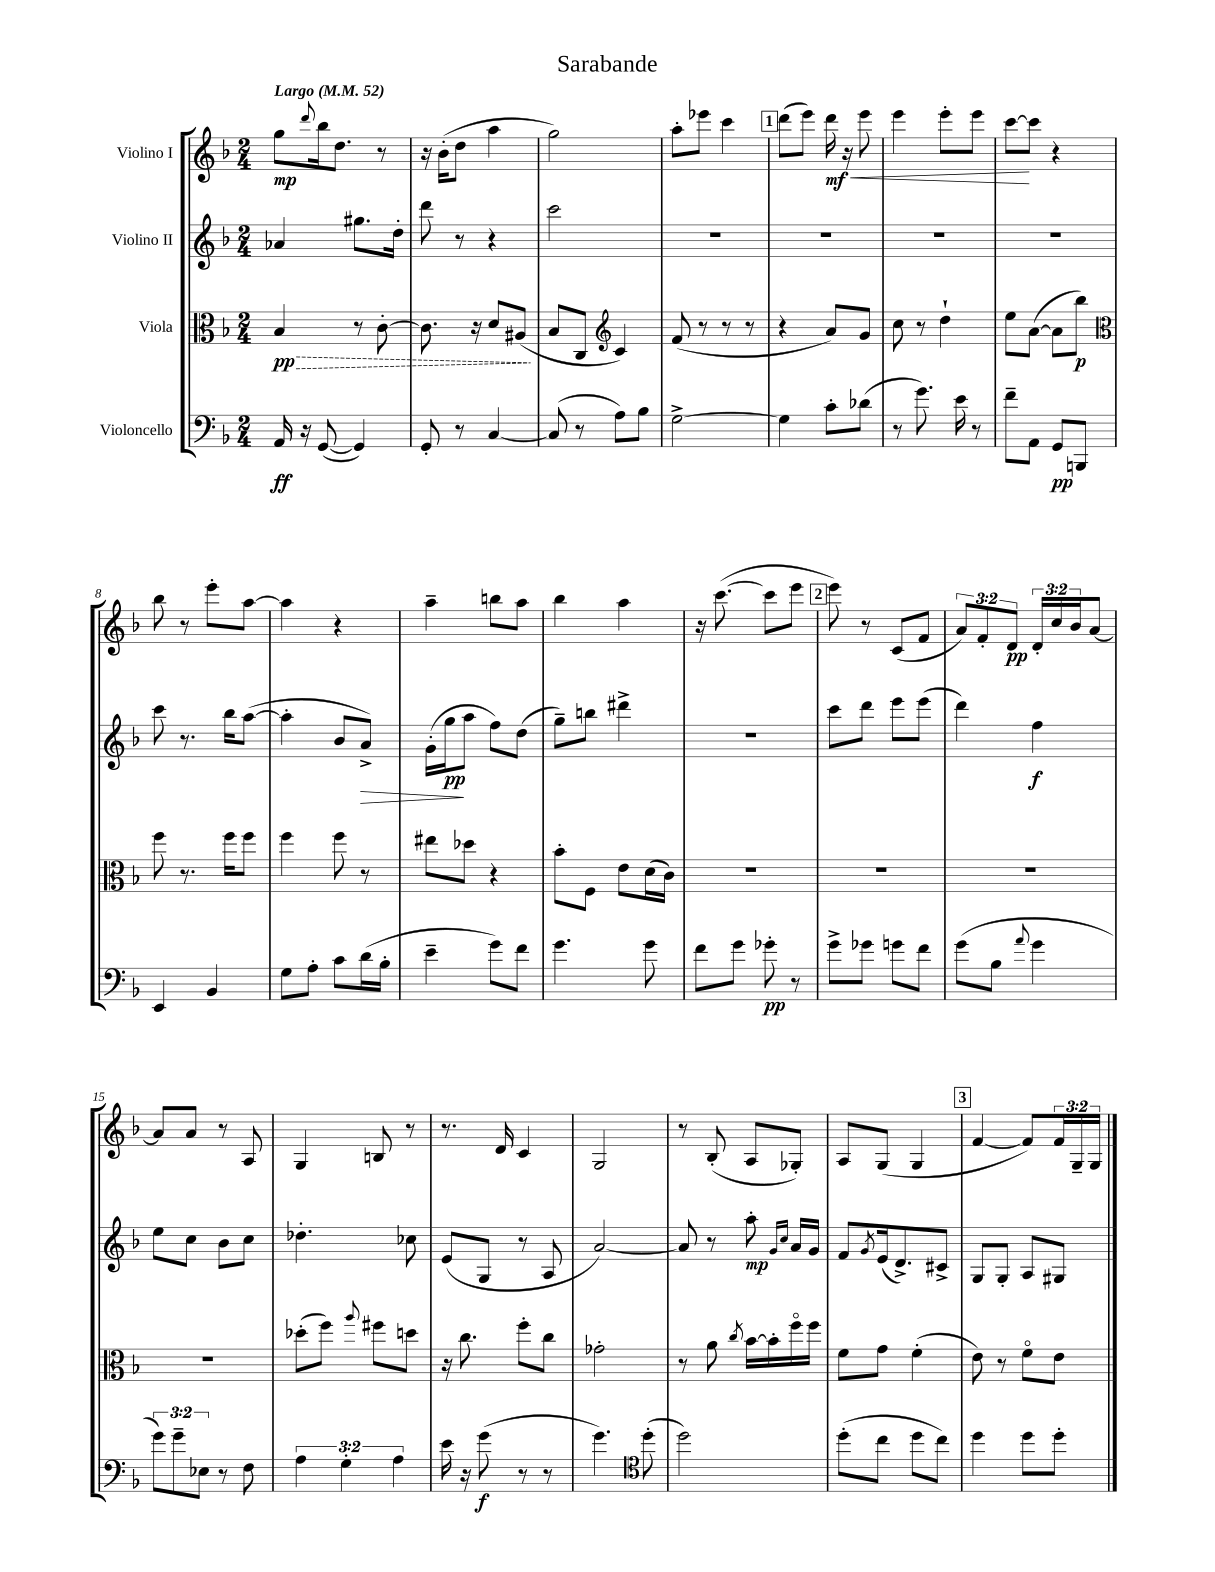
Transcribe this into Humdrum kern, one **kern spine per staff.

**kern	**dynam	**kern	**dynam	**kern	**dynam	**kern	**dynam
*part4	*part4	*part3	*part3	*part2	*part2	*part1	*part1
*staff4	*staff4	*staff3	*staff3	*staff2	*staff2	*staff1	*staff1
*I"Violoncello	*	*I"Viola	*	*I"Violino II	*	*I"Violino I	*
*clefF4	*	*clefC3	*	*clefG2	*	*clefG2	*
*k[b-]	*	*k[b-]	*	*k[b-]	*	*k[b-]	*
*M2/4	*	*M2/4	*	*M2/4	*	*M2/4	*
*MM52	*	*MM52	*	*MM52	*	*MM52	*
=1	=1	=1	=1	=1	=1	=1	=1
!	!	!	!	!	!	!LO:TX:a:B:t=Largo	!
!	!	!	!LO:HP:b	!	!	!	!
16AA/	ff	4B-/	> pp	4a-X/	.	8gg\L	mp
16r	.	.	.	.	.	.	.
.	.	.	.	.	.	8qqddd/	.
([8GG/	.	.	.	.	.	16bb-\k	.
.	.	.	.	.	.	8.dd\J	.
4GG/])	.	8r	.	8.gg#X\L	.	.	.
.	.	[8c'\	.	.	.	8r	.
.	.	.	.	16dd'\Jk	.	.	.
=2	=2	=2	=2	=2	=2	=2	=2
8GG'/	.	8.c\]	.	8ddd\	.	16r	.
.	.	.	.	.	.	(16b-'\KL	.
8r	.	.	.	8r	.	8dd\J	.
.	.	16r	.	.	.	.	.
[4C/	.	8d/L	.	4r	.	4aa\	.
.	.	(8A#X/J	.	.	.	.	.
.	.	.	]	.	.	.	.
=3	=3	=3	=3	=3	=3	=3	=3
(8C/]	.	8B-/L	.	2ccc\	.	2gg\)	.
8r	.	8C/J	.	.	.	.	.
*	*	*clefG2	*	*	*	*	*
8A\L)	.	4c/)	.	.	.	.	.
8B-\J	.	.	.	.	.	.	.
=4	=4	=4	=4	=4	=4	=4	=4
[2G^\	.	(8f/	.	2r	.	8aa'\L	.
.	.	8r	.	.	.	8eee-X\J	.
.	.	8r	.	.	.	4ccc\	.
.	.	8r	.	.	.	.	.
!!LO:REH:place=s1:t=1
=5	=5	=5	=5	=5	=5	=5	=5
4G\]	.	4r	.	2r	.	(8ddd\L	.
.	.	.	.	.	.	8eee\J)	.
!	!	!	!	!	!	!	!LO:HP:b
8c'\L	.	8a/L)	.	.	.	16ddd\	< mf
.	.	.	.	.	.	16r	.
(8d-X\J	.	8g/J	.	.	.	8eee\	.
=6	=6	=6	=6	=6	=6	=6	=6
8r	.	8cc\	.	2r	.	4eee\	.
8.g\)	.	8r	.	.	.	.	.
.	.	4dd`\	.	.	.	8eee'\L	.
16e\	.	.	.	.	.	.	.
8r	.	.	.	.	.	8eee\J	.
=7	=7	=7	=7	=7	=7	=7	=7
8f~\L	.	8ee\L	.	2r	.	[8ccc\L	.
8AA\J	.	([8a\J	.	.	.	8ccc\J]	[
8GG/L	pp	8a\L]	.	.	.	4r	.
8BBBn/J	.	8bb-\J)	p	.	.	.	.
!!LO:LB:g=z
=8	=8	=8	=8	=8	=8	=8	=8
*	*	*clefC3	*	*	*	*	*
4EE/	.	8ff\	.	8ccc\	.	8bb-\	.
.	.	8.r	.	8.r	.	8r	.
4BB-/	.	.	.	.	.	8eee'\L	.
.	.	16ff\KL	.	16bb-\KL	.	.	.
.	.	8ff\J	.	([8aa\J	.	[8aa\J	.
=9	=9	=9	=9	=9	=9	=9	=9
8G\L	.	4ff\	.	4aa'\]	.	4aa\]	.
8A'\J	.	.	.	.	.	.	.
8c\L	.	8ff\	.	8b-/L	.	4r	.
!	!	!	!	!	!LO:HP:b	!	!
(16d\L	.	8r	.	8a^/J)	>	.	.
16B-'\JJ	.	.	.	.	.	.	.
=10	=10	=10	=10	=10	=10	=10	=10
4e~\	.	8ee#X\L	.	(16g'\LL	.	4aa~\	.
.	.	.	.	16gg\J	pp	.	.
.	.	8dd-X\J	.	8aa\J	]	.	.
8g\L)	.	4r	.	8ff\L)	.	8bbn\L	.
8f\J	.	.	.	(8dd\J	.	8aa\J	.
=11	=11	=11	=11	=11	=11	=11	=11
4.g\	.	8b-'\L	.	8gg~\L)	.	4bb-\	.
.	.	8F\J	.	8bbn\J	.	.	.
.	.	8e\L	.	4ddd#X^\	.	4aa\	.
8g\	.	(16d\L	.	.	.	.	.
.	.	16c\JJ)	.	.	.	.	.
=12	=12	=12	=12	=12	=12	=12	=12
8f\L	.	2r	.	2r	.	16r	.
.	.	.	.	.	.	([8.ccc\	.
8g\J	.	.	.	.	.	.	.
8g-X'\	pp	.	.	.	.	8ccc\L]	.
8r	.	.	.	.	.	8eee\J	.
!!LO:REH:place=s1:t=2
=13	=13	=13	=13	=13	=13	=13	=13
8g^\L	.	2r	.	8ccc\L	.	8eee\)	.
8g-X\J	.	.	.	8ddd\J	.	8r	.
8gn\L	.	.	.	8eee\L	.	(8c/L	.
8f\J	.	.	.	(8eee\J	.	8f/J	.
=14	=14	=14	=14	=14	=14	=14	=14
(8g\L	.	2r	.	4ddd\)	.	12a/L)	.
.	.	.	.	.	.	12f'/	.
8B-\J	.	.	.	.	.	.	.
.	.	.	.	.	.	12d/J	pp
8qqa/	.	.	.	.	.	.	.
4g\	.	.	.	4ff\	f	24d'/LL	.
.	.	.	.	.	.	24cc/	.
.	.	.	.	.	.	24b-/J	.
.	.	.	.	.	.	[8a/J	.
!!LO:LB:g=z
=15	=15	=15	=15	=15	=15	=15	=15
12g\L)	.	2r	.	8ee\L	.	8a/L]	.
12g~\	.	.	.	.	.	.	.
.	.	.	.	8cc\J	.	8a/J	.
12E-X\J	.	.	.	.	.	.	.
8r	.	.	.	8b-\L	.	8r	.
8F\	.	.	.	8cc\J	.	8A/	.
=16	=16	=16	=16	=16	=16	=16	=16
6A\	.	(8dd-X'\L	.	4.dd-X'\	.	4G/	.
.	.	8ff\J)	.	.	.	.	.
6G'\	.	.	.	.	.	.	.
.	.	8qqaa/	.	.	.	.	.
.	.	8ff#X\L	.	.	.	8Bn/	.
6A\	.	.	.	.	.	.	.
.	.	8ddn\J	.	8cc-X\	.	8r	.
=17	=17	=17	=17	=17	=17	=17	=17
16e\	.	16r	.	(8e/L	.	8.r	.
16r	.	8.cc\	.	.	.	.	.
(8g\	f	.	.	8G/J	.	.	.
.	.	.	.	.	.	16d/	.
8r	.	8ff'\L	.	8r	.	4c/	.
8r	.	8cc\J	.	8A/	.	.	.
=18	=18	=18	=18	=18	=18	=18	=18
4.g\)	.	2g-X'\	.	[2a/)	.	2G/	.
*clefC4	*	*	*	*	*	*	*
(8dd'\	.	.	.	.	.	.	.
=19	=19	=19	=19	=19	=19	=19	=19
2dd\)	.	8r	.	8a/]	.	8r	.
.	.	8a\	.	8r	.	(8B-'/	.
.	.	8qcc/	.	.	.	.	.
.	.	[16b-\LL	.	8aa'\	mp	8A/L	.
.	.	16b-'\]	.	.	.	.	.
.	.	.	.	16qqg/LL	.	.	.
.	.	.	.	16qqcc/JJ	.	.	.
.	.	16ff\	.	16a/LL	.	8G-X'/J)	.
.	.	16ff\JJ	.	16g/JJ	.	.	.
=20	=20	=20	=20	=20	=20	=20	=20
(8dd'\L	.	8f\L	.	8f/L	.	8A/L	.
.	.	.	.	8qg/	.	.	.
8cc\J	.	8g\J	.	(16e/k	.	(8G/J	.
.	.	.	.	8.d^/)	.	.	.
8dd\L	.	(4f'\	.	.	.	4G/	.
8cc\J)	.	.	.	8c#X^/J	.	.	.
!!LO:REH:place=s1:t=3
=21	=21	=21	=21	=21	=21	=21	=21
4dd\	.	8e\)	.	8G/L	.	[4f/	.
.	.	8r	.	8G'/J	.	.	.
8dd\L	.	8f\L	.	8A/L	.	8f/L])	.
8dd'\J	.	8e\J	.	8G#X/J	.	24f/L	.
.	.	.	.	.	.	24G~/	.
.	.	.	.	.	.	24G/JJ	.
==	==	==	==	==	==	==	==
*-	*-	*-	*-	*-	*-	*-	*-
